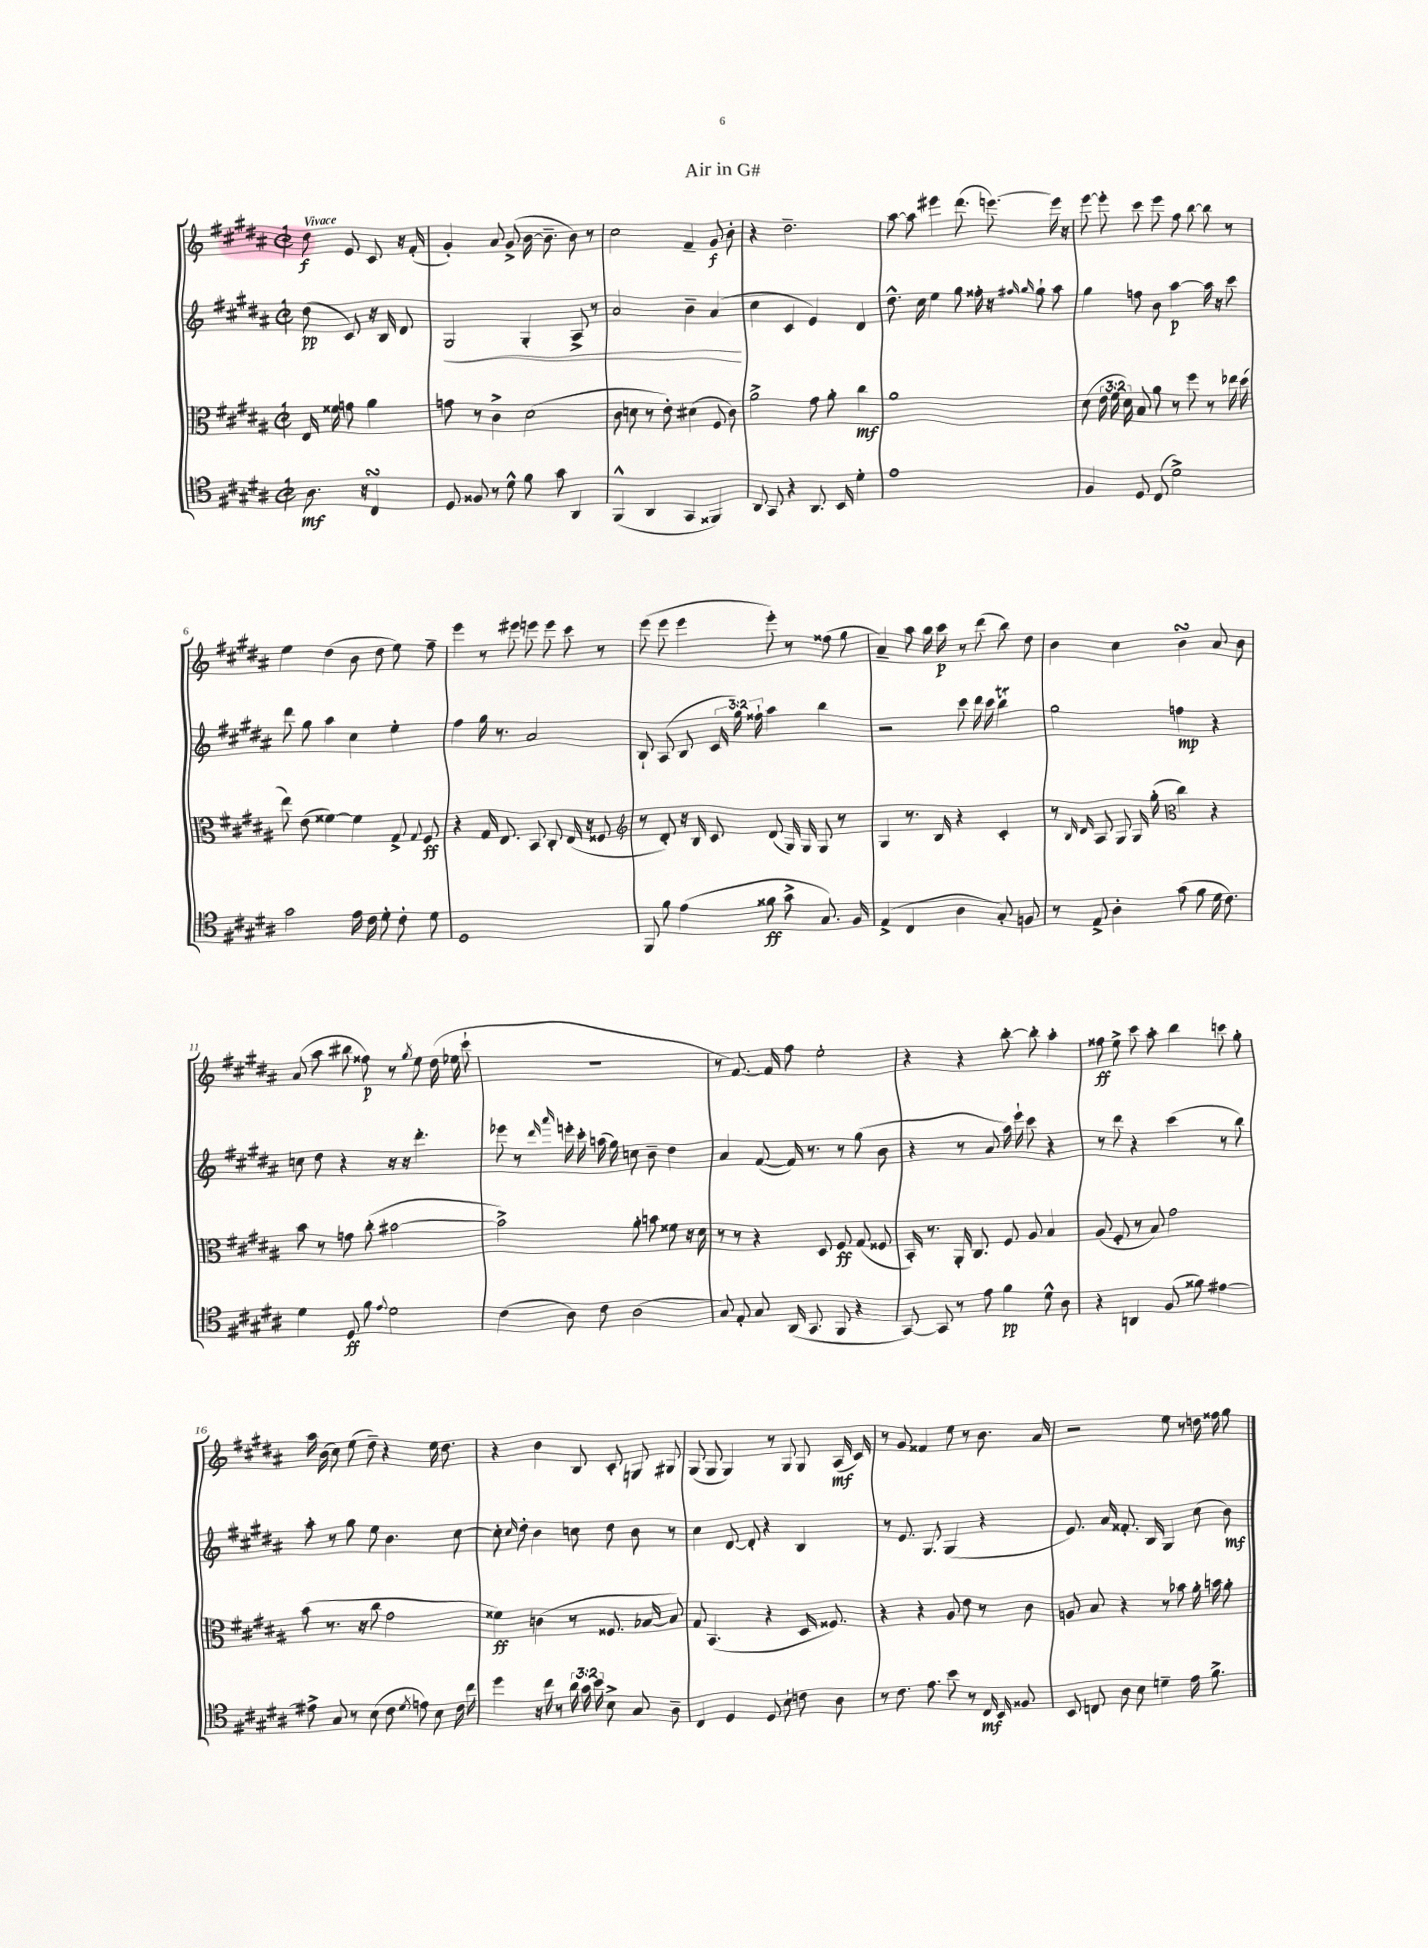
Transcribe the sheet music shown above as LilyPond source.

\header { title = "Air in G#" }
<<
\new StaffGroup <<
\new Staff = "s0" {
    \clef treble \key b \major \defaultTimeSignature \time 2/2 \partial 2 \tempo "Vivace"
    \autoBeamOff dis''8\f e'8 cis'8 r16 fis'16-.( |
    gis'4-.) ais'8 gis'8->( b'16~ b'8.-- b'8) r8 |
    cis''2 fis'4-- gis'8\f b'8-. |
    r4 dis''2.-- |
    ais''8~ ais''8 eis'''4 dis'''8.( e'''8.~) e'''16 r16 |
    e'''8~ e'''8-. cis'''8 e'''8 fis''8 b''8~ b''8 r8 |
    e''4 dis''4( b'8 dis''8 e''8) fis''8-- |
    e'''4 r8 eis'''8 e'''8 e'''8 cis'''8 r8 |
    e'''8( e'''8 e'''4 e'''8-.) r8 fisis''8( gis''8 |
    ais'4--) ais''8 b''16 cis'''16\p r8 dis'''8( b''8) dis''8 |
    b'4 cis''4 b'4\turn ais'8 b'8 |
    ais'8( ais''8 bis''8 fisis''8\p) r8 \acciaccatura { gis''8 } e''8 dis''16( ees''16 cis'''8-! |
    R1 |
    r8 fis'8.~) fis'16 fis''8 e''2-. |
    r4 r4 b''8~-. b''8-. ais''4-. |
    fisis''8\ff e''8-> cis'''8 ais''8-. b''4 c'''8 gis''8-. |
    ais''16 b'16( cis''8) e''8( dis''8--) r4 e''16 dis''8. |
    r4 b'4 b8 cis'8-. g8 gis8 |
    gis8( gis8 gis4) r8 gis8 gis8 ais16\mf( cis'16) |
    r8 gis'8 fisis'4 e''8 r8 b'8. ais'16 |
    r2 e''8 r8 d''16 fisis''16 gis''8 \bar "|." |
}
\new Staff = "s1" {
    \clef treble \key b \major \defaultTimeSignature \time 2/2 \override Staff.TupletNumber.text = #tuplet-number::calc-fraction-text \partial 2
    \autoBeamOff dis''8\pp( cis'8) r16 b16 dis'8 |
    gis2\< gis4-. ais8-> r8 |
    ais'2 b'4-- ais'4\!( |
    cis''4 cis'4 e'4) dis'4 |
    dis''8.-^ cis''16 e''4 gis''8 fisis''16-. r16 \grace { fis''16 gis''16 } gis''8-! ais''8 |
    gis''4 f''8 b'8 ais''4~\p ais''16 r16 cis'''8 |
    dis'''8 gis''8 ais''4 cis''4 e''4-. |
    fis''4 gis''16 r8. ais'2 |
    b8-! ais8( b8 \tuplet 3/2 { cis'16 gis''16) fisis''16-! } ais''4 b''4 |
    r2 cis'''8 dis'''16 cis'''16 b''4\trill |
    gis''2 f''4\mp r4 |
    c''8 dis''8 r4 r16 r16 dis'''4.-. |
    ees'''8 r8 \grace { dis'''16 ais'''16 } e'''16-. cis'''16-. a''16( gis''16) c''8 b'8-- dis''4 |
    ais'4 fis'8~( fis'16) r8. r8 gis''8( b'8 |
    r4 r8 ais'8 ais''16) e'''16-! cis'''8 r4 |
    r8 dis'''8 r4 cis'''4( r8 b''8) |
    ais''8-. r8 gis''8 e''8 b'4. cis''8~ |
    cis''8-. \grace { cis''16 } dis''8-. b'4 c''8 dis''8 b'8 r8 |
    cis''4 dis'8~ dis'8-. r4 b4 |
    r8 e'8. gis8. gis4( r4 |
    e'8.) ais'16 fisis'8.-. b16 gis4 cis''8( b'8\mf) \bar "|." |
}
\new Staff = "s2" {
    \clef alto \key b \major \defaultTimeSignature \time 2/2 \override Staff.TupletNumber.text = #tuplet-number::calc-fraction-text \partial 2
    \autoBeamOff e16 fisis'16 g'8 ais'4 |
    g'8 r8 cis'4-> dis'2( |
    cis'8 d'8 r8 e'8-.) dis'4( fis8 cis'8) |
    ais'2-> gis'8 ais'8-. cis''4\mf |
    ais'1 |
    dis'8( \tuplet 3/2 { e'16 fis'16 dis'16) } b8 ais'8 r8 fis''8 r8 ees''16 dis''16( |
    e''8) e'8( fisis'4~) fisis'4 gis8-> \appoggiatura { gis8 } fis8\ff |
    r4 gis16 e8. b,8 cis8-. e16( r16 fisis8 |
    \clef treble r8 dis'8-.) r16 b16 cis'8 dis'8( gis16) gis16 gis8 r8 |
    gis4 r8. b16 r4 cis'4-. |
    r8 \grace { b16 dis'16 } ais8 gis8 gis16 gis''16-.( \clef alto cis''4) r4 |
    b'8 r8 g'8 cis''8-.( bis'2~ |
    bis'2->) ais'8-. b'8 fisis'8 r16 dis'16 |
    r8 r8 r4 dis8 fis8\ff gis8( fisis8 |
    b,16-.) r8. ais,16-. cis8. fis8 ais8 b4 |
    ais8( fis8-. r8 b8) gis'2 |
    b'8( r8. r16 cis''8 gis'2 |
    fisis'4\ff) c'4( r8 fisis8. bes16~ bes8) |
    gis8 b,4.( r4 dis16 fisis8.) |
    r4 r4 ais8 e'8 r8 cis'8 |
    a8 b8 r4 r8 bes'8 ais'16-. b'16 ais'8-. \bar "|." |
}
\new Staff = "s3" {
    \clef tenor \key b \major \defaultTimeSignature \time 2/2 \override Staff.TupletNumber.text = #tuplet-number::calc-fraction-text \partial 2
    \autoBeamOff ais8.\mf r16 cis4\turn |
    dis8 fisis8 r8 dis'8-^ fis'8 gis'8 ais,4 |
    fis,4-^( ais,4 gis,4 fisis,4) |
    ais,8 gis,8 r4 ais,8. b,16 dis'4-. |
    e'1 |
    fis4 dis8 cis8( dis'2->) |
    gis'2 e'16 cis'16 dis'8-. cis'8-. dis'8 |
    dis1 |
    fis,8 fis'8 e'4( fisis'8\ff gis'8-> gis8.) fis16 |
    e4->( cis4 ais4 gis8-.) f8 |
    r8 e8-> ais4-. gis'8( fis'8 dis'16 cis'8.) |
    dis'4 dis8\ff fis'8 \appoggiatura { e'8 } dis'2 |
    cis'4( ais8) cis'8 ais2( |
    gis8) e8-. gis8 ais,16( gis,8. fis,8 r4 |
    gis,8~) gis,8 r8 e'8 fis'4\pp dis'8-^ ais8 |
    r4 a,4 fis8( fisis'8) eis'4~ |
    eis'8-> gis8 r8 b8( cis'8 \acciaccatura { dis'8 } e'8) b8 cis'16 cis''16 |
    dis''4 r16 cis''16 r8 \tuplet 3/2 { ais'16 gis'16 b'16 } b8-> gis8 ais8-- |
    cis4 dis4 dis8 b8-! c'8 ais8 |
    r8 cis'8. e'8. b'8 r8 cis16\mf b,16 fisis8 |
    b,8 c8 ais8 b8 d'4-- e'16 fis'8.-> \bar "|." |
}
>>
>>
